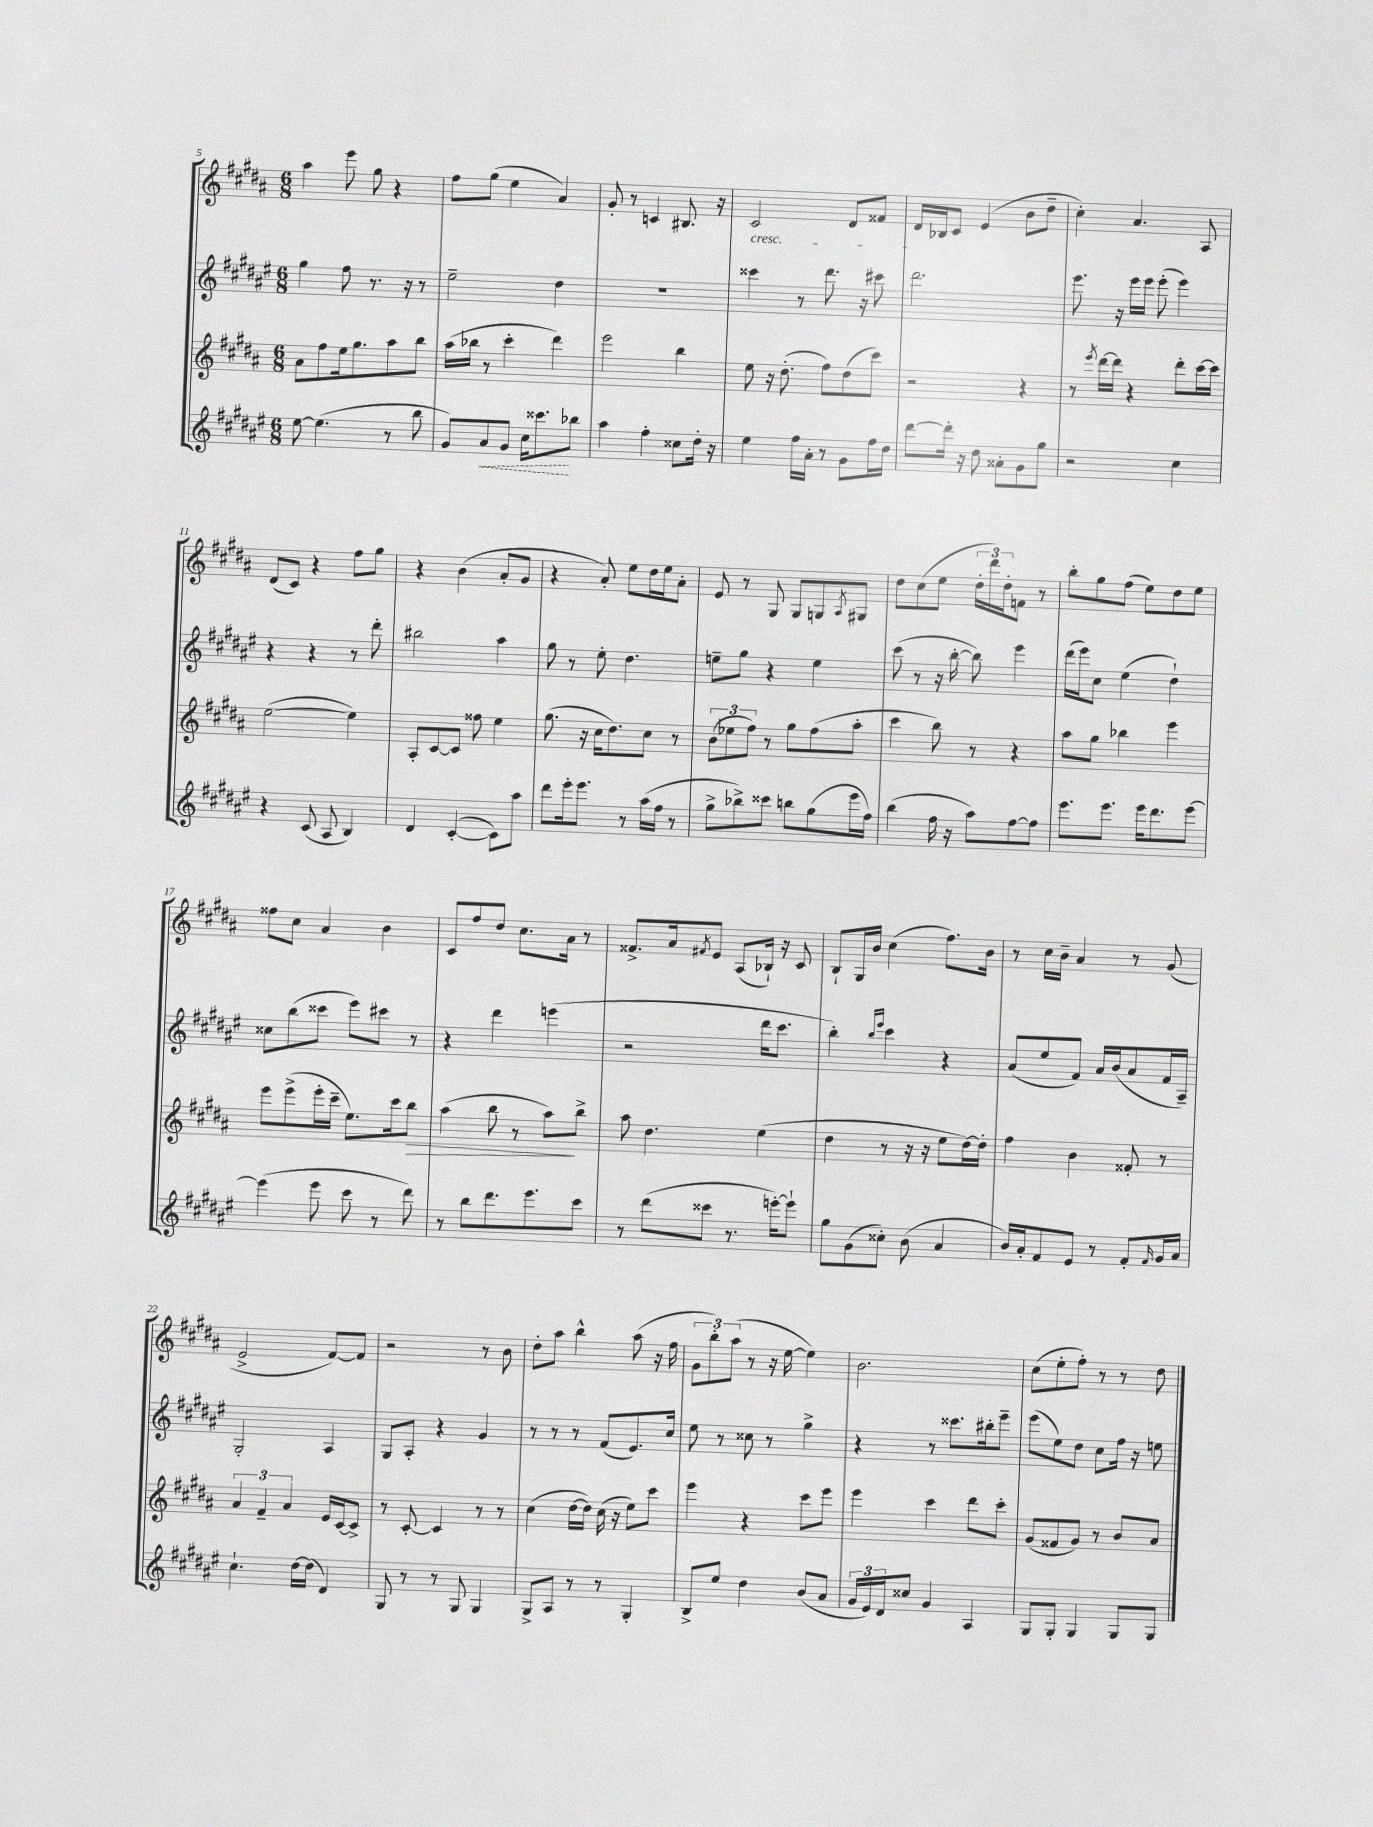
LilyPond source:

<<
\new StaffGroup <<
\new Staff = "s0" {
    \clef treble \key b \major \numericTimeSignature \time 6/8
    ais''4 e'''8 gis''8 r4 |
    fis''8 gis''8( e''4 ais'4) |
    gis'8-. r8 c'4 bis8. r16 |
    cis'2\cresc dis'8 fisis'8 |
    dis'16\! bes16 cis'8 e'4( b'8 dis''8-- |
    cis''4-.) ais'4. ais8 |
    dis'8( cis'8) r4 fis''8 gis''8 |
    r4 b'4( ais'8-. gis'8 |
    r4 ais'8-.) e''8 dis''16 e''16 ais'8-. |
    e'8 r8 gis8 gis8 g8 \acciaccatura { ais8 } gis8 |
    dis''8 cis''8( e''8 \tuplet 3/2 { dis''16-. dis'''16) dis''16-. } f'8 r8 |
    b''8-. gis''8 fis''8( e''8) dis''8 e''8 |
    fisis''8 cis''8 ais'4 b'4 |
    cis'8 fis''8 dis''8 cis''8. ais'16 r8 |
    fisis'8.-> ais'16 \acciaccatura { fis'8 } e'8 ais8( bes16-!) r16 cis'8 |
    b8-! gis16 b'16 cis''4( fis''8.) b'16 |
    r8 cis''16 b'16-- ais'4 r8 gis'8( |
    e'2-> fis'8~) fis'8 |
    r2 r8 b'8 |
    dis''8-. ais''8 b''4-^ ais''8( r16 fis''16 |
    \tuplet 3/2 { gis'8 b''8-.) ais''8( } r8 r16 e''16~ e''4) |
    b'2. |
    cis''8( e''8-. fis''8-.) r8 r8 dis''8 \bar "|." |
}
\new Staff = "s1" {
    \clef treble \key fis \major \numericTimeSignature \time 6/8
    gis''4 fis''8 r8. r16 r8 |
    eis''2-- dis''4 |
    R2. |
    cisis'''4 r8 dis'''8. r16 cis'''8 |
    dis'''2. |
    eis'''8. r16 eis'''16 eis'''16 eis'''8-.( eis'''4) |
    r4 r4 r8 dis'''8-. |
    bis''2 ais''4 |
    gis''8 r8 eis''8-. dis''4. |
    e''8-- gis''8 r4 e''4 |
    cis'''8( r8 r16 b''16~-. b''8) eis'''4 |
    dis'''16( eis'''16) cis''8 eis''4( dis''4-!) |
    cisis''8 b''8( cisis'''8 eis'''8) cis'''8 r8 |
    r4 dis'''4 e'''4( |
    r2 dis'''16 cis'''8. |
    b''4-.) \grace { b''16 eis'''16 } cis'''4 r4 |
    ais'8( eis''8 fis'8) ais'16 b'16( ais'8 fis'16 ais16--) |
    gis2-. ais4 |
    gis8 ais8-. r4 gis'4 |
    r8 r8 r8 fis'8( eis'8.) cis''16 |
    eis''8 r8 cisis''8 r8 gis''4-> |
    r4 r8 cisis'''8. bis''16-. eis'''8-- |
    eis'''8( eis''8) dis''8 cis''8 fis''16 r16 e''8 \bar "|." |
}
\new Staff = "s2" {
    \clef treble \key b \major \numericTimeSignature \time 6/8
    ais'8 fis''8 e''16 gis''8. ais''8 b''8 |
    ais''16( bes''16 r8 cis'''4-. dis'''4) |
    e'''2 b''4 |
    e''8 r16 dis''8.-.( fis''8) dis''8( cis'''8) |
    r2 r4 |
    r8 \acciaccatura { e'''8 } dis'''16~ dis'''16 r4 dis'''8-. cis'''16~ cis'''16 |
    e''2~( e''4) |
    ais8-. cis'8~ cis'8 fisis''8 e''4 |
    gis''8.( r16 cis''16 dis''8.) cis''8 r8 |
    \tuplet 3/2 { b'8( ees''8 fis''8) } r8 gis''8 fis''8( ais''8-. |
    cis'''4 b''8) r8 r4 |
    ais''8 gis''8 bes''4 e'''4 |
    e'''8 e'''8->( e'''16-. cis'''16-- e''8.) cis'''16 b''8\> |
    ais''4( b''8 r8 ais''8\!) b''8-> |
    ais''8 dis''4. e''4( |
    dis''4 r8 r16 r16 e''8 dis''16~) dis''16-. |
    fis''4 b'4 fisis'8-. r8 |
    \tuplet 3/2 { ais'4 fis'4-- ais'4 } e'16 cis'16~ cis'8-> |
    r8 cis'8~-. cis'4 r8 r8 |
    cis''4( dis''16~ dis''16) cis''16( r16 e''8) cis'''8 |
    e'''4 r4 cis'''8 e'''8 |
    e'''4 cis'''4 dis'''8 cis'''8-. |
    gis'8( fisis'8 gis'8) r8 b'8 ais'8 \bar "|." |
}
\new Staff = "s3" {
    \clef treble \key fis \major \numericTimeSignature \time 6/8
    eis''8~ eis''4.( r8 b''8 |
    gis'8) \once \override Hairpin.style = #'dashed-line ais'8\< gis'8 cis''16 cisis'''8.\! bes''8 |
    ais''4 fis''4-. cisis''8 dis''16-. r16 |
    eis''4 fis''16 ais'16-. r8 gis'8 fis''16 dis''16 |
    dis'''8~ dis'''16-. r16 dis''8 aisis'8-. gis'8 gis''8 |
    r2 cis''4 |
    r4 cis'8( ais8 b4) |
    dis'4 cis'4~-.( cis'8) ais''8 |
    dis'''8 eis'''16-. eis'''8. r8 ais''16( fis''16 r8 |
    gis''8-> bes''8->) cisis'''8 b''8 gis''8( eis'''16 fis''16) |
    b''4( fis''16 r16 ais''8) fis''8~ fis''8 |
    eis'''8. eis'''8. eis'''16 dis'''8. eis'''8~ |
    eis'''4( eis'''8 cis'''8 r8 dis'''8) |
    r8 b''8 dis'''8. eis'''8. cis'''8 |
    r8 dis'''8( cisis'''8 r8. e'''16~-.) e'''8-! |
    gis''8 gis'8( cisis''8-.) b'8( ais'4 |
    b'16) ais'16-. fis'8 eis'8 r8 fis'8-. \grace { fis'16 } gis'16 ais'16 |
    cis''4.-! dis''16~ dis''16( dis'4) |
    gis8 r8 r8 gis8 gis4 |
    gis8-> ais8 r8 r8 gis4-. |
    b8-> eis''8 dis''4 b'8( ais'8 |
    \tuplet 3/2 { gis'16 eis'16) dis'16 } cisis''8 gis'4 ais4 |
    gis8 gis8-. gis4 gis8 gis8 \bar "|." |
}
>>
>>
\layout { \context { \Score currentBarNumber = #5 } }
